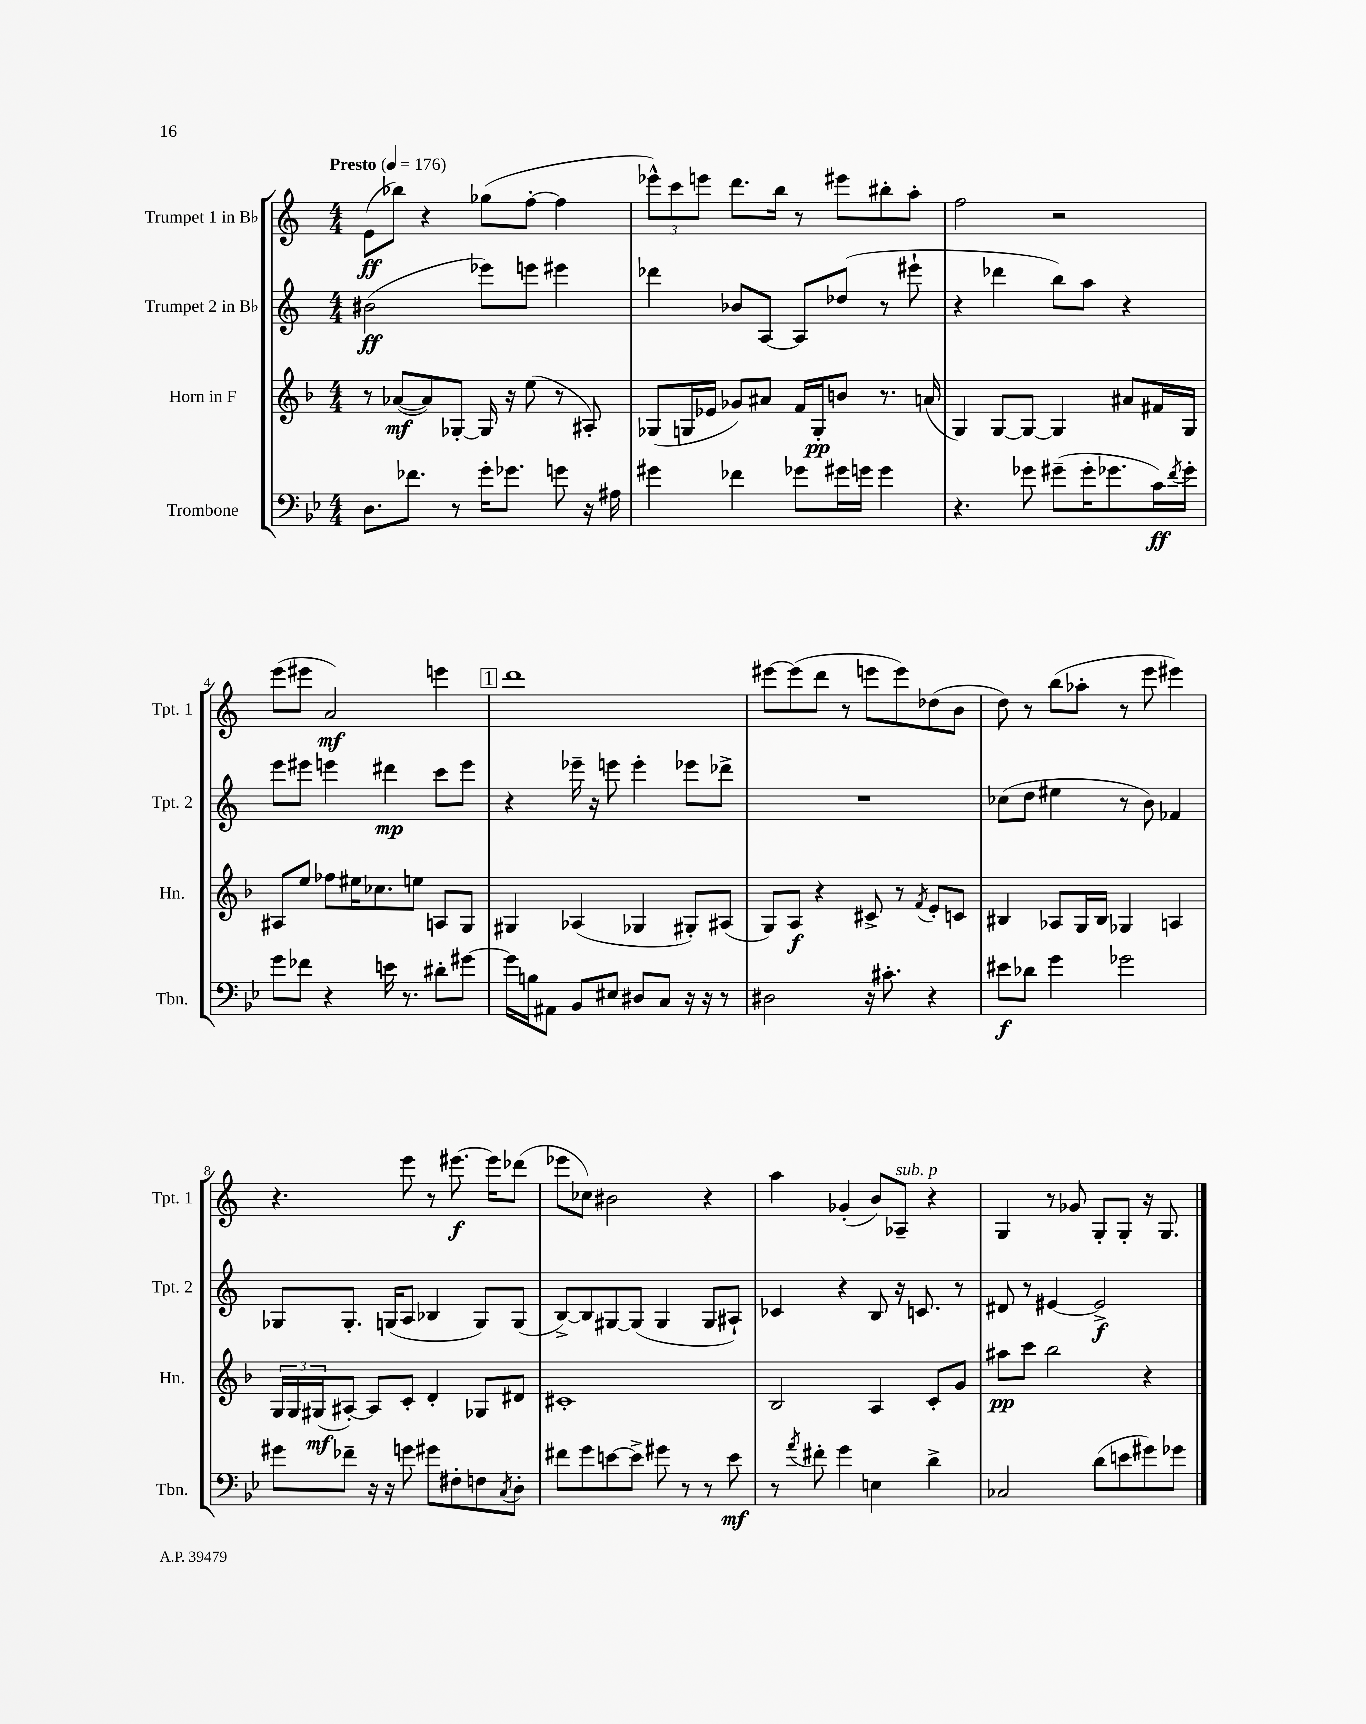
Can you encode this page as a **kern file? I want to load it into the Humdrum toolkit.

**kern	**kern	**kern	**kern
*staff4	*staff3	*staff2	*staff1
*clefF4	*clefG2	*clefG2	*clefG2
*k[b-e-]	*k[b-]	*k[]	*k[]
*M4/4	*M4/4	*M4/4	*M4/4
*MM176	*MM176	*MM176	*MM176
8.D	8r	(2b#	(8e
.	([8a-	.	8bb-)
8.f-	.	.	.
.	8a-])	.	4r
8r	[8G-'	.	.
16g'	16G-]	8eee-)	(8gg-
8.g-	16r	.	.
.	(8ee	8eee	[8ff'
8g	8r	4eee#	4ff]
16r	8A#')	.	.
16A#	.	.	.
=	=	=	=
4g#	(8G-	4ddd-	12eee-^^)
.	.	.	12ccc
.	16G	.	.
.	.	.	12eee
.	16e-	.	.
4f-	8g-)	8b-	8.ddd
.	8a#	[8A	.
.	.	.	16bb
8g-	16f	8A]	8r
.	16G'	.	.
16g#	8b	(8dd-	8eee#
16g	.	.	.
4g	8.r	8r	8bb#'
.	.	8eee#`	8aa'
.	(16a	.	.
=	=	=	=
4.r	4G)	4r	2ff
.	[8G	4ddd-	.
8g-	8G_	.	.
(8g#~	4G]	8bb)	2r
16g#'	.	8aa	.
8.g-	.	.	.
.	8a#	4r	.
16c)	16f#	.	.
8qf	.	.	.
16g-'	16G	.	.
=	=	=	=
8g	8A#	8eee	(8eee
8f-	8ee	8eee#	8eee#
4r	8ff-	4eee	2a)
.	16ee#	.	.
.	8.cc-	.	.
16e	.	4ddd#	.
8.r	.	.	.
.	8ee	.	.
8d#'	8A	8ccc	4eee
[8g#	8G	8eee	.
=	=	=	=
16g#]	4G#	4r	1ddd
16B	.	.	.
8AA#	.	.	.
8BB-	(4A-	16eee-~	.
.	.	16r	.
8E#	.	8eee	.
8D#	4G-	4eee'	.
8C	.	.	.
16r	8G#')	8eee-	.
16r	.	.	.
8r	(8A#	8ddd-^	.
=	=	=	=
2D#	8G)	1r	[8eee#
.	8A	.	(8eee#]
.	4r	.	8ddd
.	.	.	8r
16r	8c#^	.	8eee
8.c#'	.	.	.
.	8r	.	8eee)
.	8qf	.	.
4r	8e'	.	(8dd-
.	8c	.	8b
=	=	=	=
8e#	4B#	(8cc-	8dd)
8d-	.	8dd	8r
4g	8A-	4ee#	(8bb
.	16G	.	8aa-'
.	16B#	.	.
2g-	4G-	8r	8r
.	.	8b)	8eee
.	4A	4f-	4eee#)
=	=	=	=
8g#	24G	8G-	4.r
.	24G	.	.
.	(24G#	.	.
8f-~	[8A#')	8.G-'	.
16r	8A#]	.	.
16r	.	(16G	.
8g	8c'	8A	8eee
8g#	4d'	4B-	8r
8F#'	.	.	[8.eee#
8F	8G-	8G)	.
.	.	.	16eee#]
8qC	.	.	.
8D'	8d#	(8G	(8ddd-
=	=	=	=
8f#	1c#'	[8B^)	8eee-
8g	.	8B]	8cc-)
[8e	.	[8G#	2b#
8e^]	.	(8G#]	.
8g#	.	4G#	.
8r	.	.	.
8r	.	8G#	4r
8e	.	8A#`)	.
=	=	=	=
8r	2B-	4c-	4aa
8qa	.	.	.
8f#'	.	.	.
4g	.	4r	(4g-'
4E	4A	8B	8b)
.	.	16r	8A-~
.	.	8.c	.
4d^	8c'	.	4r
.	8g	8r	.
=	=	=	=
2C-	8aa#	8d#	4G
.	8ccc	8r	.
.	2bb-	[4e#	8r
.	.	.	8g-
(8d	.	2e#^]	8G'
8e	.	.	8G'
8g#)	4r	.	16r
.	.	.	8.G
8g-	.	.	.
==	==	==	==
*-	*-	*-	*-
